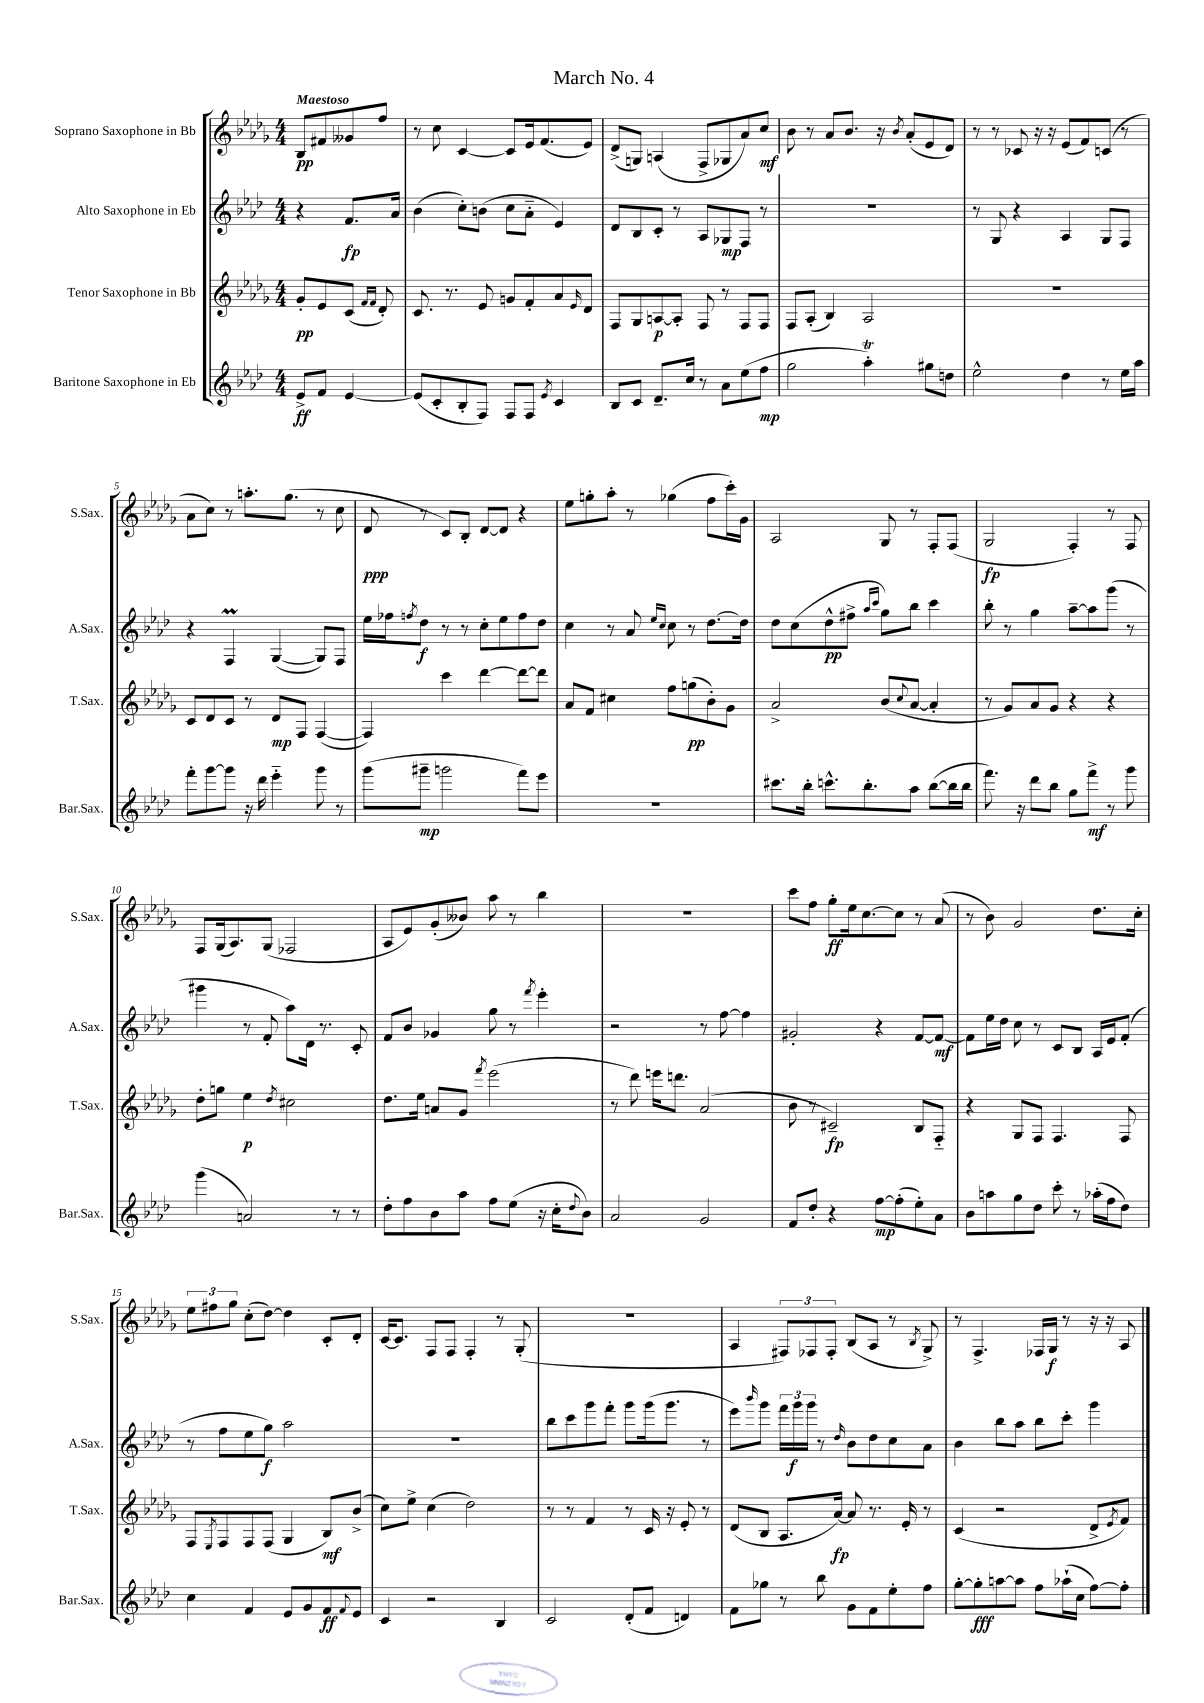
\header { title = "March No. 4" }
<<
\new StaffGroup <<
\new Staff = "s0" \with { instrumentName = "Soprano Saxophone in Bb" shortInstrumentName = "S.Sax." } {
    \clef treble \key des \major \numericTimeSignature \time 4/4 \partial 2 \tempo "Maestoso"
    bes8\pp fis'8 geses'8 f''8 |
    r8 c''8 c'4~ c'8 ees'16 f'8.( ees'8) |
    des'8->( g8) a4( f8-> ges8 aes'8) c''8\mf |
    bes'8 r8 aes'8 bes'8. r16 \acciaccatura { bes'8 } aes'8-.( ees'8 des'8) |
    r8 r8 ces'8 r16 r16 ees'8( f'8) c'8( r8 |
    aes'8 c''8) r8 a''8.-. ges''8.( r8 c''8 |
    des'8\ppp r8 c'8) bes8-. des'8~ des'8 r4 |
    ees''8 g''8-. aes''8-. r8 ges''4( f''8 c'''16-.) ges'16 |
    aes2 ges8 r8 f8-. f8( |
    ges2\fp f4-.) r8 f8 |
    f8 ges16( aes8.) ges8( fes2 |
    aes8 ees'8) ges'8-.( beses'8) aes''8 r8 bes''4 |
    R1 |
    c'''8 f''8 ges''8-.\ff ees''16 c''8.~ c''8 r8 aes'8( |
    r8 bes'8) ges'2 des''8. c''16-. |
    \tuplet 3/2 { ees''8 fis''8 ges''8 } c''8-.( des''8~) des''4 c'8-. des'8-. |
    c'16~ c'8. f8 f8 f4-. r8 ges8-.( |
    R1 |
    aes4 \tuplet 3/2 { fis8) fes8 fes8-. } bes8( aes8 r8 \acciaccatura { bes8 } ges8->) |
    r8 f4.-> fes16 ges16\f r8 r16 r16 aes8 \bar "|." |
}
\new Staff = "s1" \with { instrumentName = "Alto Saxophone in Eb" shortInstrumentName = "A.Sax." } {
    \clef treble \key aes \major \numericTimeSignature \time 4/4 \partial 2
    r4 f'8.\fp aes'16 |
    bes'4( c''8-.) b'8( c''8 aes'8-_ ees'4) |
    des'8 bes8 c'8-. r8 aes8 ges8\mp f8 r8 |
    R1 |
    r8 g8 r4 aes4 g8 f8 |
    r4 f4\prall g4~( g8) f8 |
    ees''16 fes''16 \acciaccatura { f''8 } des''8\f r8 r8 c''8-. ees''8 f''8 des''8 |
    c''4 r8 aes'8 \grace { ees''16 c''16 } c''8 r8 des''8.~ des''16 |
    des''8 c''8( des''8-^\pp fis''8-> \grace { aes''16 c'''16 } g''8) bes''8 c'''4 |
    bes''8-. r8 g''4 aes''8~-- aes''8 g'''8( r8 |
    gis'''4 r8 f'8-. aes''8) des'16 r8. c'8-. |
    f'8 bes'8 ges'4 g''8 r8 \acciaccatura { f'''8 } ees'''4-. |
    r2 r8 f''8~ f''4 |
    gis'2-. r4 f'8~ f'8~\mf |
    f'8 ees''16 des''16 c''8 r8 c'8 bes8 aes16 ees'16 f'8-.( |
    r8 f''8 ees''8 g''8\f) aes''2 |
    R1 |
    bes''8 c'''8 g'''8 f'''8-. g'''8 g'''16( g'''8. r8 |
    ees'''8) \grace { bes'''16 } g'''8 \tuplet 3/2 { f'''16 g'''16\f g'''16 } r8 \grace { des''16 } bes'8 des''8 c''8 aes'8 |
    bes'4 bes''8 aes''8 bes''8 c'''8-. g'''4 \bar "|." |
}
\new Staff = "s2" \with { instrumentName = "Tenor Saxophone in Bb" shortInstrumentName = "T.Sax." } {
    \clef treble \key des \major \numericTimeSignature \time 4/4 \partial 2
    ges'8-.\pp ees'8 c'8( \grace { f'16 f'16 } des'8-.) |
    c'8. r8. ees'8 g'8 f'8-. aes'8 \grace { ees'16 } des'8 |
    f8 ges8 a8~\p a8-. f8 r8 f8 f8 |
    f8 aes8-.( bes4) aes2 |
    R1 |
    c'8 des'8 c'8 r8 des'8\mp f8 f4~( |
    f4) c'''4 des'''4~ des'''8~ des'''8 |
    aes'8 f'8 cis''4 f''8 g''8\pp( bes'8-.) ges'8 |
    aes'2-> bes'8( \appoggiatura { c''8 } aes'8~ aes'4-. |
    r8 ges'8) aes'8 ges'8 r4 r4 |
    des''8-. g''8 ees''4\p \acciaccatura { des''8 } cis''2 |
    des''8. ees''16 a'8 ges'8 \acciaccatura { f'''8 } ees'''2( |
    r8 des'''8) e'''16 d'''8. aes'2( |
    bes'8 r8 cis'2--\fp) bes8 f8-_ |
    r4 ges8 f8 f4. f8 |
    f8 \acciaccatura { ees8 } f8 f8 f8( ges4 bes8\mf) bes'8->( |
    c''8) ees''8-> c''4( des''2) |
    r8 r8 f'4 r8 c'16 r16 ees'8-. r8 |
    des'8( bes8 aes8. aes'16~\fp) aes'8 r8. ees'16-. r8 |
    c'4( r2 des'8-> \acciaccatura { ees'8 } f'8) \bar "|." |
}
\new Staff = "s3" \with { instrumentName = "Baritone Saxophone in Eb" shortInstrumentName = "Bar.Sax." } {
    \clef treble \key aes \major \numericTimeSignature \time 4/4 \partial 2
    ees'8->\ff f'8 ees'4~ |
    ees'8( c'8-. bes8-. f8) f8 f8 \acciaccatura { ees'8 } c'4 |
    bes8 c'8 des'8.-- c''16 r8 aes'8 ees''8( f''8\mp |
    g''2 aes''4-.\trill) gis''8 d''8 |
    ees''2-^ des''4 r8 ees''16 aes''16 |
    f'''8-. g'''8~ g'''8 r16 des'''16 ees'''4-_ g'''8 r8 |
    g'''8( gis'''8--\mp g'''2 f'''8) ees'''8 |
    R1 |
    cis'''8. bes''16-. c'''8.-^ bes''8.-. aes''8 bes''8~( bes''16 bes''16 |
    f'''8.) r16 des'''8 bes''8 g''8 f'''8->\mf r8 g'''8 |
    g'''4( a'2) r8 r8 |
    des''8-. f''8 bes'8 aes''8 f''8 ees''8( r16 c''16-. \appoggiatura { des''8 } bes'8) |
    aes'2 g'2 |
    f'8 des''8-. r4 f''8~\mp f''8-.( ees''8-.) aes'8 |
    bes'8 a''8 g''8 des''8 c'''8-. r8 aes''16-.( f''16 des''8) |
    c''4 f'4 ees'8 g'8 f'8\ff \appoggiatura { f'8 } ees'8 |
    c'4 r2 bes4 |
    c'2 des'8-.( f'8 d'4) |
    f'8 ges''8 r8 bes''8 g'8 f'8 ees''8-. f''8 |
    g''8~-. g''8-.\fff a''8~ a''8 f''8 aes''16-!( c''16 f''8~) f''8-. \bar "|." |
}
>>
>>
